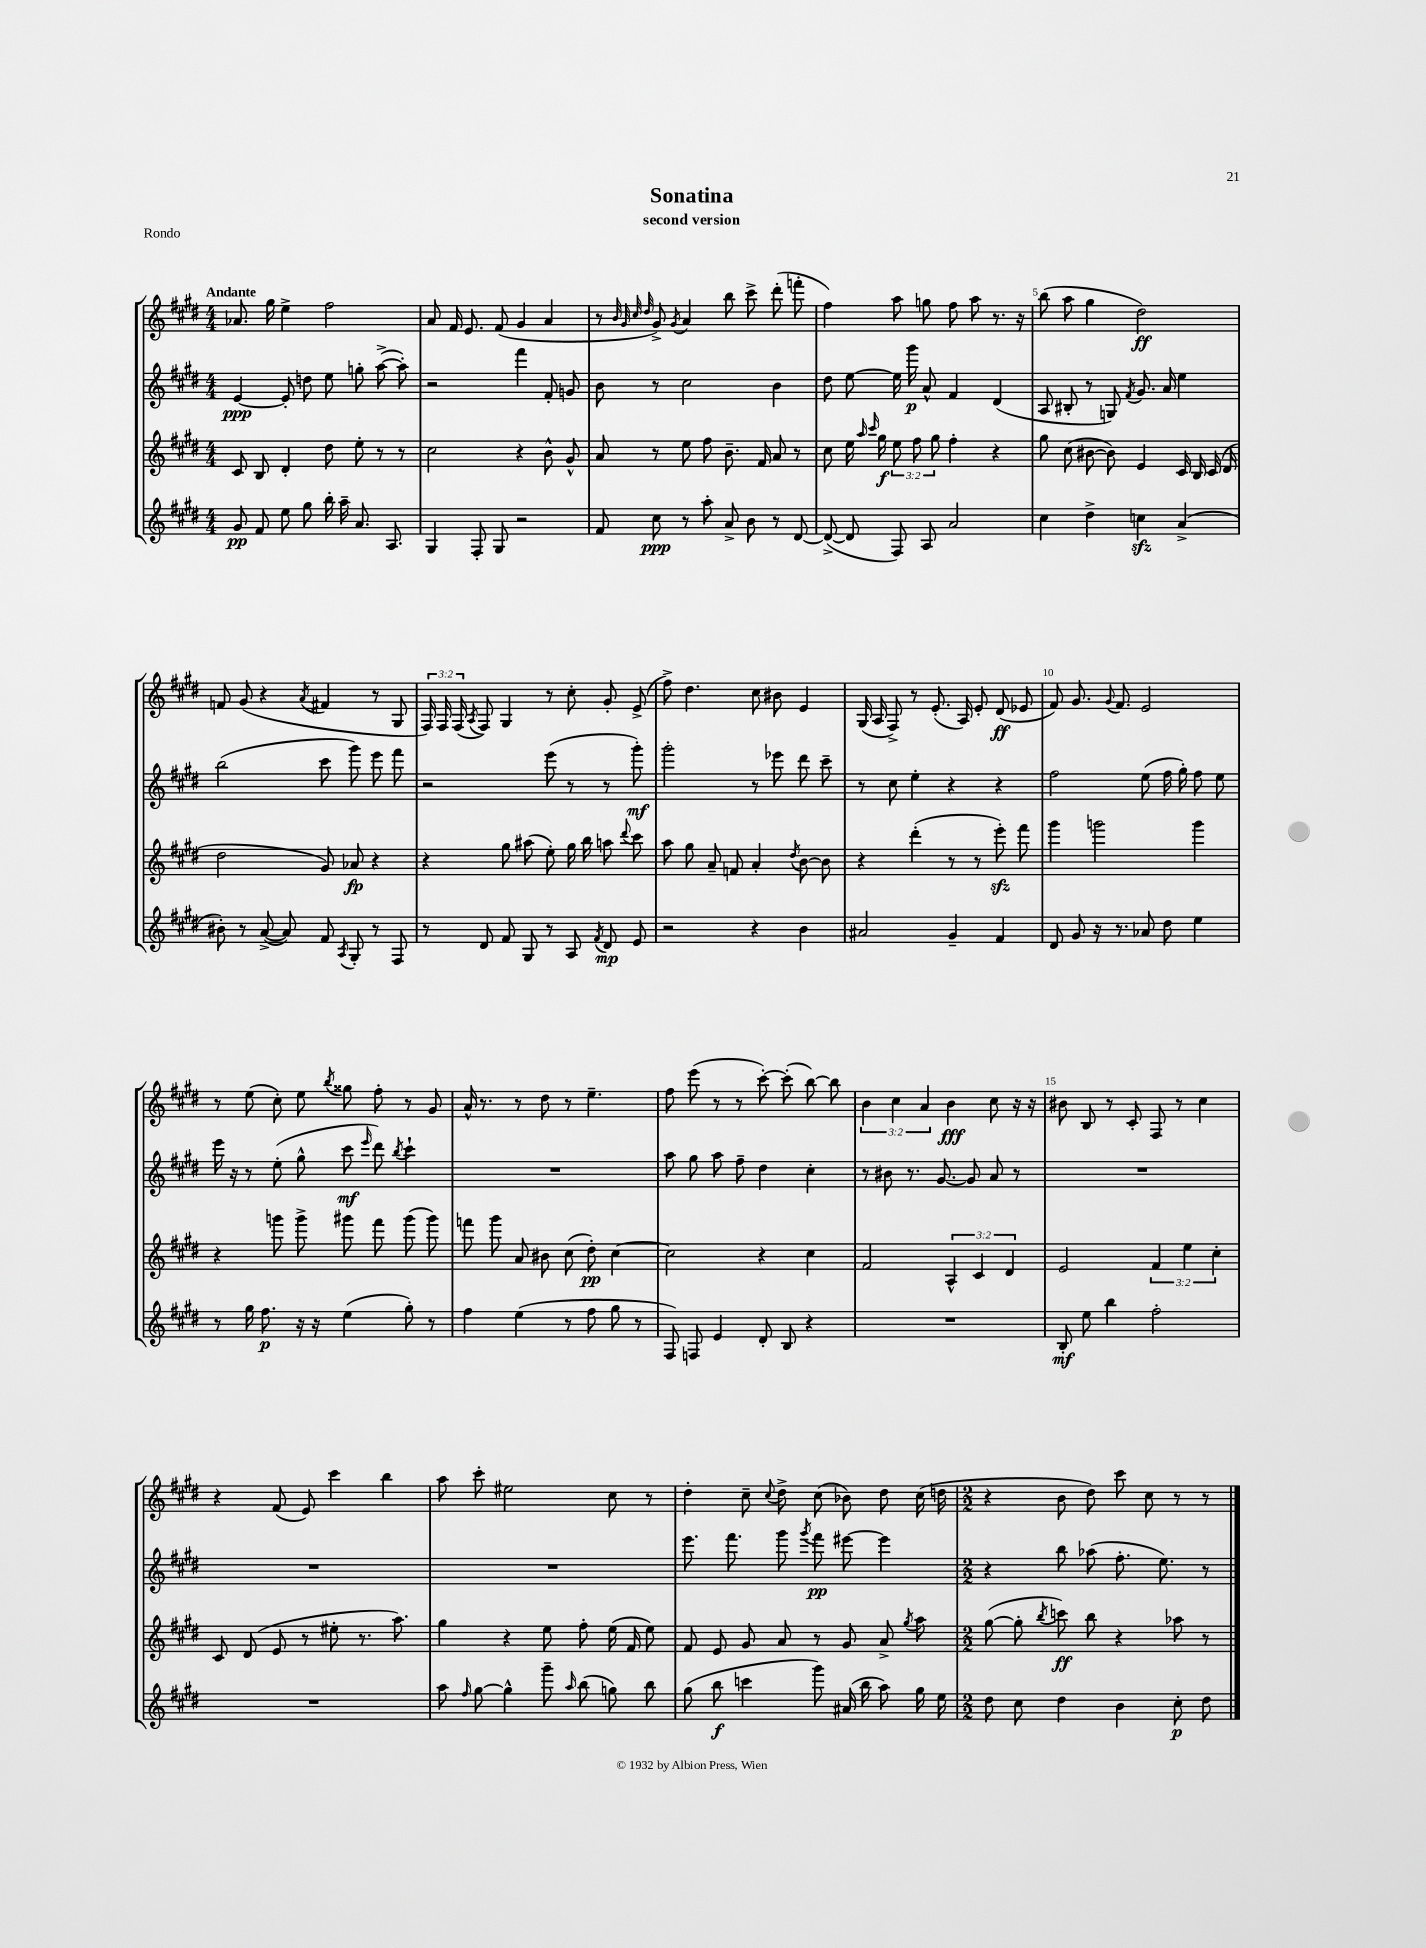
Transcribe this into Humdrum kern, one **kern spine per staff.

**kern	**dynam	**kern	**dynam	**kern	**dynam	**kern	**dynam
*part4	*part4	*part3	*part3	*part2	*part2	*part1	*part1
*staff4	*staff4	*staff3	*staff3	*staff2	*staff2	*staff1	*staff1
*clefG2	*	*clefG2	*	*clefG2	*	*clefG2	*
*k[f#c#g#d#]	*	*k[f#c#g#d#]	*	*k[f#c#g#d#]	*	*k[f#c#g#d#]	*
*M4/4	*	*M4/4	*	*M4/4	*	*M4/4	*
=1	=1	=1	=1	=1	=1	=1	=1
!	!	!	!	!	!	!LO:TX:a:B:t=Andante	!
8g#/	pp	8c#/	.	[4e/	ppp	8.a-X/	.
8f#/	.	8B/	.	.	.	.	.
.	.	.	.	.	.	16gg#\	.
8ee\	.	4d#'/	.	8e'/]	.	4ee^\	.
8gg#\	.	.	.	8ddn\	.	.	.
16bb'\	.	8dd#\	.	8ee\	.	2ff#\	.
16aa~\	.	.	.	.	.	.	.
8.a/	.	8ee'\	.	8ggn'\	.	.	.
.	.	8r	.	([8aa^\	.	.	.
8.A/	.	.	.	.	.	.	.
.	.	8r	.	8aa'\])	.	.	.
=2	=2	=2	=2	=2	=2	=2	=2
4G#/	.	2cc#\	.	2r	.	8a/	.
.	.	.	.	.	.	16f#/	.
.	.	.	.	.	.	8.e/	.
8F#'/	.	.	.	.	.	.	.
8G#/	.	.	.	.	.	(8f#/	.
2r	.	4r	.	4fff#\	.	4g#/	.
.	.	8b^^\	.	8f#'/	.	4a/	.
.	.	8g#^^/	.	8gn/	.	.	.
=3	=3	=3	=3	=3	=3	=3	=3
8f#/	.	8a/	.	8b\	.	8r	.
.	.	.	.	.	.	32qqb/	.
.	.	.	.	.	.	32qqg#/	.
.	.	.	.	.	.	32qqcc#/	.
.	.	.	.	.	.	32qqdd#/	.
8cc#\	ppp	8r	.	8r	.	8g#^/)	.
.	.	.	.	.	.	8qg#/	.
8r	.	8ee\	.	2cc#\	.	4a/	.
8aa'\	.	8ff#\	.	.	.	.	.
8a^/	.	8.b~\	.	.	.	8bb\	.
8b\	.	.	.	.	.	8ccc#^\	.
.	.	16f#/	.	.	.	.	.
8r	.	8a/	.	4b\	.	(8ddd#'\	.
[8d#/	.	8r	.	.	.	8fffn'\	.
=4	=4	=4	=4	=4	=4	=4	=4
(8d#^/_	.	8cc#\	.	8dd#\	.	4ff#\)	.
8d#/]	.	16ee\	.	[8ee\	.	.	.
.	.	16qqaa/	.	.	.	.	.
.	.	16qqccc#/	.	.	.	.	.
.	.	16gg#\	f	.	.	.	.
8F#/)	.	12ee\	.	16ee\]	.	8aa\	.
.	.	.	.	16ggg#\	p	.	.
.	.	12ff#\	.	.	.	.	.
8A/	.	.	.	8a^^/	.	8ggn\	.
.	.	12gg#\	.	.	.	.	.
2a/	.	4ff#'\	.	4f#/	.	8ff#\	.
.	.	.	.	.	.	8aa\	.
.	.	4r	.	(4d#/	.	8.r	.
.	.	.	.	.	.	16r	.
=5	=5	=5	=5	=5	=5	=5	=5
4cc#\	.	8gg#\	.	8A/	.	(8bb\	.
.	.	(8cc#\	.	8B#X'/	.	8aa\	.
4dd#^\	.	[8b#X\	.	8r	.	4gg#\	.
.	.	8b#\])	.	8Gn/)	.	.	.
.	.	.	.	8qf#/	.	.	.
4ccnzz\	.	4e/	.	8.g#/	.	2dd#\)	ff
.	.	.	.	16a/	.	.	.
(4a^/	.	16c#/	.	4ee\	.	.	.
.	.	16B/	.	.	.	.	.
.	.	(16c#/	.	.	.	.	.
.	.	16d#/	.	.	.	.	.
!!LO:LB:g=z
=6	=6	=6	=6	=6	=6	=6	=6
8b#X'\)	.	2dd#\	.	(2bb\	.	8fn/	.
8r	.	.	.	.	.	(8g#/	.
([8a^/	.	.	.	.	.	4r	.
8a/])	.	.	.	.	.	.	.
.	.	.	.	.	.	8qa/	.
8f#/	.	8g#/)	.	8ccc#\	.	4f#X/	.
8qA/	.	.	.	.	.	.	.
8G#'/	.	8a-X/	fp	8ggg#\)	.	.	.
8r	.	4r	.	8eee\	.	8r	.
8F#/	.	.	.	8fff#\	.	8G#/	.
=7	=7	=7	=7	=7	=7	=7	=7
8r	.	4r	.	2r	.	24F#/)	.
.	.	.	.	.	.	24F#/	.
.	.	.	.	.	.	(24F#/	.
.	.	.	.	.	.	8qA/	.
8d#/	.	.	.	.	.	8F#/)	.
8f#/	.	8gg#\	.	.	.	4G#/	.
8G#/	.	(8aa#X\	.	.	.	.	.
8r	.	8ee'\)	.	(8eee\	.	8r	.
8A/	.	16gg#\	.	8r	.	8cc#'\	.
.	.	16bb\	.	.	.	.	.
8qf#/	.	.	.	.	.	.	.
8d#/	mp	8aan\	.	8r	.	8g#'/	.
.	.	8qqddd#/	.	.	.	.	.
8e/	.	8ccc#\	.	8ggg#'\)	mf	(8e^/	.
=8	=8	=8	=8	=8	=8	=8	=8
2r	.	8aa\	.	2ggg#'\	.	8ff#^\)	.
.	.	8gg#\	.	.	.	4.dd#\	.
.	.	8a~/	.	.	.	.	.
.	.	8fn/	.	.	.	.	.
4r	.	4a'/	.	8r	.	8cc#\	.
.	.	.	.	8eee-X\	.	8b#X\	.
.	.	8qdd#/	.	.	.	.	.
4b\	.	[8b\	.	8ddd#\	.	4e/	.
.	.	8b\]	.	8ccc#~\	.	.	.
=9	=9	=9	=9	=9	=9	=9	=9
2a#X/	.	4r	.	8r	.	(16G#/	.
.	.	.	.	.	.	16A/	.
.	.	.	.	8cc#\	.	8F#^/)	.
.	.	(4ddd#'\	.	4ee'\	.	8r	.
.	.	.	.	.	.	(8.e'/	.
4g#~/	.	8r	.	4r	.	.	.
.	.	.	.	.	.	16A/)	.
.	.	8r	.	.	.	8e'/	.
4f#/	.	8eeezz'\)	.	4r	.	(8d#/	ff
.	.	8fff#\	.	.	.	8e-X/	.
=10	=10	=10	=10	=10	=10	=10	=10
8d#/	.	4ggg#\	.	2ff#\	.	8f#/)	.
8g#/	.	.	.	.	.	8.g#/	.
16r	.	2gggn\	.	.	.	.	.
.	.	.	.	.	.	8qqg#/	.
8.r	.	.	.	.	.	8.f#/	.
8a-X/	.	.	.	(8ee\	.	2e/	.
8dd#\	.	.	.	16ff#\	.	.	.
.	.	.	.	16gg#'\)	.	.	.
4ee\	.	4ggg\	.	8ff#\	.	.	.
.	.	.	.	8ee\	.	.	.
!!LO:LB:g=z
=11	=11	=11	=11	=11	=11	=11	=11
8r	.	4r	.	16eee\	.	8r	.
.	.	.	.	16r	.	.	.
16gg#\	.	.	.	8r	.	(8ee\	.
8.ff#\	p	.	.	.	.	.	.
.	.	8gggn\	.	(8ee'\	.	8cc#'\)	.
16r	.	8ggg^\	.	8gg#^^\	.	8ee\	.
16r	.	.	.	.	.	.	.
.	.	.	.	.	.	8qbb/	.
(4ee\	.	8ggg#X\	.	8ccc#\	mf	8gg##X\	.
.	.	.	.	16qqeee/	.	.	.
.	.	8fff#\	.	8ddd#\)	.	8ff#'\	.
.	.	.	.	8qbb/	.	.	.
8gg#'\)	.	(8ggg#\	.	4ccc#`\	.	8r	.
8r	.	8ggg#\)	.	.	.	8g#/	.
=12	=12	=12	=12	=12	=12	=12	=12
4ff#\	.	8fffn\	.	1r	.	16a^^/	.
.	.	.	.	.	.	8.r	.
.	.	8ggg#\	.	.	.	.	.
(4ee\	.	8a/	.	.	.	8r	.
.	.	8b#X\	.	.	.	8dd#\	.
8r	.	(8cc#\	.	.	.	8r	.
8ff#\	.	8dd#'\)	pp	.	.	4.ee~\	.
8gg#\	.	[4cc#\	.	.	.	.	.
8r	.	.	.	.	.	.	.
=13	=13	=13	=13	=13	=13	=13	=13
8F#/)	.	2cc#\]	.	8aa\	.	8ff#\	.
8Fn/	.	.	.	8gg#\	.	(8eee\	.
4e/	.	.	.	8aa\	.	8r	.
.	.	.	.	8ff#~\	.	8r	.
8d#'/	.	4r	.	4dd#\	.	[8ccc#'\)	.
8B/	.	.	.	.	.	(8ccc#'\]	.
4r	.	4cc#\	.	4cc#'\	.	[8bb\)	.
.	.	.	.	.	.	8bb\]	.
=14	=14	=14	=14	=14	=14	=14	=14
1r	.	2f#/	.	8r	.	6b\	.
.	.	.	.	8b#X\	.	.	.
.	.	.	.	.	.	6cc#\	.
.	.	.	.	8.r	.	.	.
.	.	.	.	.	.	6a/	.
.	.	.	.	[8.g#/	.	.	.
.	.	6A^^/	.	.	.	4b\	fff
.	.	.	.	8g#/]	.	.	.
.	.	6c#/	.	.	.	.	.
.	.	.	.	8a/	.	8cc#\	.
.	.	6d#/	.	.	.	.	.
.	.	.	.	8r	.	16r	.
.	.	.	.	.	.	16r	.
=15	=15	=15	=15	=15	=15	=15	=15
8B'/	mf	2e/	.	1r	.	8b#X\	.
8ee\	.	.	.	.	.	8B/	.
4bb\	.	.	.	.	.	8r	.
.	.	.	.	.	.	8c#'/	.
2ff#'\	.	6f#/	.	.	.	8F#/	.
.	.	.	.	.	.	8r	.
.	.	6ee\	.	.	.	.	.
.	.	.	.	.	.	4cc#\	.
.	.	6cc#'\	.	.	.	.	.
!!LO:LB:g=z
=16	=16	=16	=16	=16	=16	=16	=16
1r	.	8c#/	.	1r	.	4r	.
.	.	(8d#/	.	.	.	.	.
.	.	8e/	.	.	.	(8f#/	.
.	.	8r	.	.	.	8e/)	.
.	.	8ee#X'\	.	.	.	4ccc#\	.
.	.	8.r	.	.	.	.	.
.	.	.	.	.	.	4bb\	.
.	.	8.aa\)	.	.	.	.	.
=17	=17	=17	=17	=17	=17	=17	=17
8aa\	.	4gg#\	.	1r	.	8aa\	.
16qqff#/	.	.	.	.	.	.	.
[8gg#\	.	.	.	.	.	8ccc#'\	.
4gg#^^\]	.	4r	.	.	.	2ee#X\	.
8ggg#~\	.	8ee\	.	.	.	.	.
16qqaa/	.	.	.	.	.	.	.
(8bb\	.	8ff#'\	.	.	.	.	.
8ggn\)	.	(16ee\	.	.	.	8cc#\	.
.	.	16f#/	.	.	.	.	.
8bb\	.	8ee\)	.	.	.	8r	.
=18	=18	=18	=18	=18	=18	=18	=18
(8gg#\	.	8f#/	.	8.eee\	.	4dd#'\	.
8bb\	f	8e/	.	.	.	.	.
.	.	.	.	8.fff#\	.	.	.
4cccn\	.	8g#/	.	.	.	8cc#~\	.
.	.	.	.	.	.	8qqcc#/	.
.	.	8a/	.	8ggg#\	.	8dd#^\	.
.	.	.	.	8qggg#/	.	.	.
8ggg#\)	.	8r	.	8fff#\	pp	(8cc#\	.
(16a#X/	.	8g#/	.	[8eee#X\	.	8b-X\)	.
16bb\	.	.	.	.	.	.	.
8aa\)	.	8a^/	.	4eee#\]	.	8dd#\	.
.	.	8qgg#/	.	.	.	.	.
16gg#\	.	8aa\	.	.	.	(16cc#\	.
16ee\	.	.	.	.	.	16ddn\	.
=19	=19	=19	=19	=19	=19	=19	=19
*M2/2	*	*M2/2	*	*M2/2	*	*M2/2	*
8dd#\	.	([8gg#\	.	4r	.	4r	.
8cc#\	.	8gg#'\]	.	.	.	.	.
.	.	8qbb/	.	.	.	.	.
4dd#\	.	8cccn\)	ff	8bb\	.	8b\	.
.	.	8bb\	.	(8aa-X\	.	8dd#\)	.
4b\	.	4r	.	8.ff#'\	.	8ccc#\	.
.	.	.	.	.	.	8cc#\	.
.	.	.	.	8.ee\)	.	.	.
8cc#'\	p	8aa-X\	.	.	.	8r	.
8dd#\	.	8r	.	8r	.	8r	.
==	==	==	==	==	==	==	==
*-	*-	*-	*-	*-	*-	*-	*-
